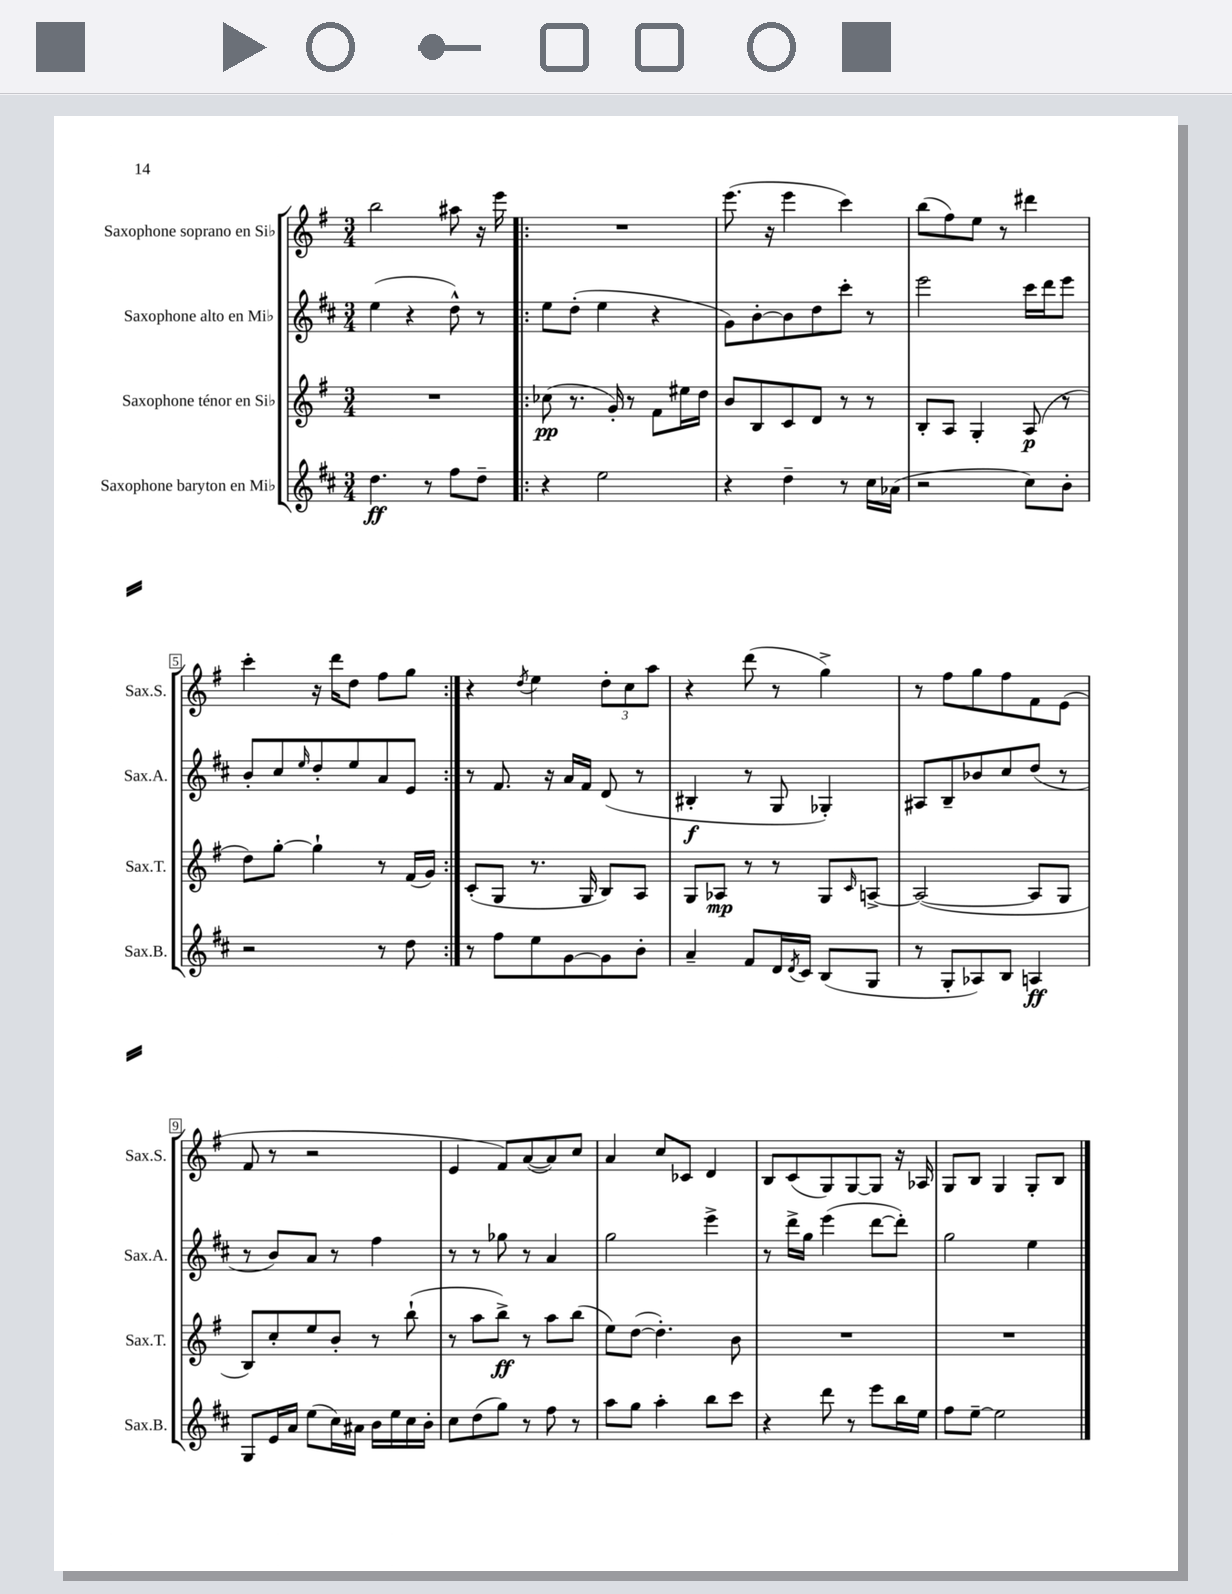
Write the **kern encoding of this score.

**kern	**dynam	**kern	**dynam	**kern	**dynam	**kern
*part4	*part4	*part3	*part3	*part2	*part2	*part1
*staff4	*staff4	*staff3	*staff3	*staff2	*staff2	*staff1
*I"Saxophone baryton en Mi♭	*	*I"Saxophone ténor en Si♭	*	*I"Saxophone alto en Mi♭	*	*I"Saxophone soprano en Si♭
*I'Sax.B.	*	*I'Sax.T.	*	*I'Sax.A.	*	*I'Sax.S.
*clefG2	*	*clefG2	*	*clefG2	*	*clefG2
*k[f#c#]	*	*k[f#]	*	*k[f#c#]	*	*k[f#]
*M3/4	*	*M3/4	*	*M3/4	*	*M3/4
=1	=1	=1	=1	=1	=1	=1
4.dd\	ff	2.r	.	(4ee\	.	2bb\
.	.	.	.	4r	.	.
8r	.	.	.	.	.	.
8ff#\L	.	.	.	8dd^^\)	.	8aa#X\
8dd~\J	.	.	.	8r	.	16r
.	.	.	.	.	.	16eee\
=2!|:	=2!|:	=2!|:	=2!|:	=2!|:	=2!|:	=2!|:
4r	.	(8cc-X\	pp	8ee\L	.	2.r
.	.	8.r	.	(8dd'\J	.	.
2ee\	.	.	.	4ee\	.	.
.	.	16g'/)	.	.	.	.
.	.	8r	.	.	.	.
.	.	8f#\L	.	4r	.	.
.	.	16ee#X\L	.	.	.	.
.	.	16dd\JJ	.	.	.	.
=3	=3	=3	=3	=3	=3	=3
4r	.	8b/L	.	8g\L)	.	(8.eee\
.	.	8B/	.	[8b'\	.	.
.	.	.	.	.	.	16r
4dd~\	.	8c/	.	8b\]	.	4eee\
.	.	8d/J	.	8dd\	.	.
8r	.	8r	.	8ccc#'\J	.	4ccc\)
16cc#\LL	.	8r	.	8r	.	.
(16a-X\JJ	.	.	.	.	.	.
=4	=4	=4	=4	=4	=4	=4
2r	.	8B'/L	.	2eee\	.	(8bb\L
.	.	8A/J	.	.	.	8ff#\)
.	.	4G'/	.	.	.	8ee\J
.	.	.	.	.	.	8r
8cc#\L)	.	(8A/	p	16ccc#\LL	.	4ddd#X\
.	.	.	.	16ddd\J	.	.
8b'\J	.	8r	.	8eee\J	.	.
!!LO:LB:g=z
=5	=5	=5	=5	=5	=5	=5
2r	.	8dd\L)	.	8b'/L	.	4ccc'\
.	.	[8gg'\J	.	8cc#/	.	.
.	.	.	.	16qqee/	.	.
.	.	4gg`\]	.	8dd'/	.	16r
.	.	.	.	.	.	16ddd\KL
.	.	.	.	8ee/	.	8dd\J
8r	.	8r	.	8a/	.	8ff#\L
8dd\	.	(16f#/LL	.	8e/J	.	8gg\J
.	.	16g/JJ)	.	.	.	.
=6:|!	=6:|!	=6:|!	=6:|!	=6:|!	=6:|!	=6:|!
8r	.	(8c'/L	.	8r	.	4r
8ff#\L	.	8G/J	.	8.f#/	.	.
.	.	.	.	.	.	8qdd/
8ee\	.	8.r	.	.	.	4ee\
.	.	.	.	16r	.	.
[8g\	.	.	.	16a/LL	.	.
.	.	16G/	.	16f#/JJ	.	.
8g\]	.	8B/L)	.	(8d/	.	12dd'\L
.	.	.	.	.	.	12cc\
8b'\J	.	8A/J	.	8r	.	.
.	.	.	.	.	.	12aa\J
=7	=7	=7	=7	=7	=7	=7
4a~/	.	8G/L	.	4B#X'/	f	4r
.	.	8A-X/J	mp	.	.	.
8f#/L	.	8r	.	8r	.	(8ddd\
16d/L	.	8r	.	8G/	.	8r
8qd/	.	.	.	.	.	.
16c#/JJ	.	.	.	.	.	.
(8B/L	.	8G/L	.	4G-X'/)	.	4gg^\)
.	.	16qqc/	.	.	.	.
8G/J	.	[8An^/J	.	.	.	.
=8	=8	=8	=8	=8	=8	=8
8r	.	(2A/_	.	8A#X/L	.	8r
8G'/L	.	.	.	8B~/	.	8ff#\L
8A-X/)	.	.	.	8b-X/	.	8gg\
8B/J	.	.	.	8cc#/	.	8ff#\
4An/	ff	8A/L]	.	(8dd/J	.	8f#\
.	.	8G/J	.	8r	.	(8e\J
!!LO:LB:g=z
=9	=9	=9	=9	=9	=9	=9
8G/L	.	8B/L)	.	8r	.	8f#/
16e/L	.	8cc'/	.	8b/L)	.	8r
16a/JJ	.	.	.	.	.	.
(8ee\L	.	8ee/	.	8a/J	.	2r
16cc#\L)	.	8b'/J	.	8r	.	.
16a#X\JJ	.	.	.	.	.	.
16b\LL	.	8r	.	4ff#\	.	.
16ee\	.	.	.	.	.	.
16cc#\	.	(8bb`\	.	.	.	.
16b'\JJ	.	.	.	.	.	.
=10	=10	=10	=10	=10	=10	=10
8cc#\L	.	8r	.	8r	.	4e/
(8dd\	.	8aa\L	.	8r	.	.
8gg\J)	.	8bb^\J)	ff	8gg-X\	.	8f#/L)
8r	.	8r	.	8r	.	([8a/
8ff#\	.	8aa\L	.	4a/	.	8a/])
8r	.	(8bb\J	.	.	.	8cc/J
=11	=11	=11	=11	=11	=11	=11
8aa\L	.	8ee\L)	.	2gg\	.	4a/
8gg\J	.	([8dd\J	.	.	.	.
4aa'\	.	4.dd'\])	.	.	.	8cc/L
.	.	.	.	.	.	8c-X/J
8bb\L	.	.	.	4eee^\	.	4d/
8ccc#\J	.	8b\	.	.	.	.
=12	=12	=12	=12	=12	=12	=12
4r	.	2.r	.	8r	.	8B/L
.	.	.	.	16ddd^\LL	.	(8c/
.	.	.	.	16gg\JJ	.	.
8ddd\	.	.	.	(4eee\	.	8G/)
8r	.	.	.	.	.	[8G/
8eee\L	.	.	.	[8ddd\L	.	8G/J]
16bb\L	.	.	.	8ddd'\J])	.	16r
16ee\JJ	.	.	.	.	.	16A-X/
=13	=13	=13	=13	=13	=13	=13
8ff#\L	.	2.r	.	2gg\	.	8G/L
[8ee~\J	.	.	.	.	.	8B/J
2ee\]	.	.	.	.	.	4G/
.	.	.	.	4ee\	.	8G'/L
.	.	.	.	.	.	8B/J
==	==	==	==	==	==	==
*-	*-	*-	*-	*-	*-	*-
